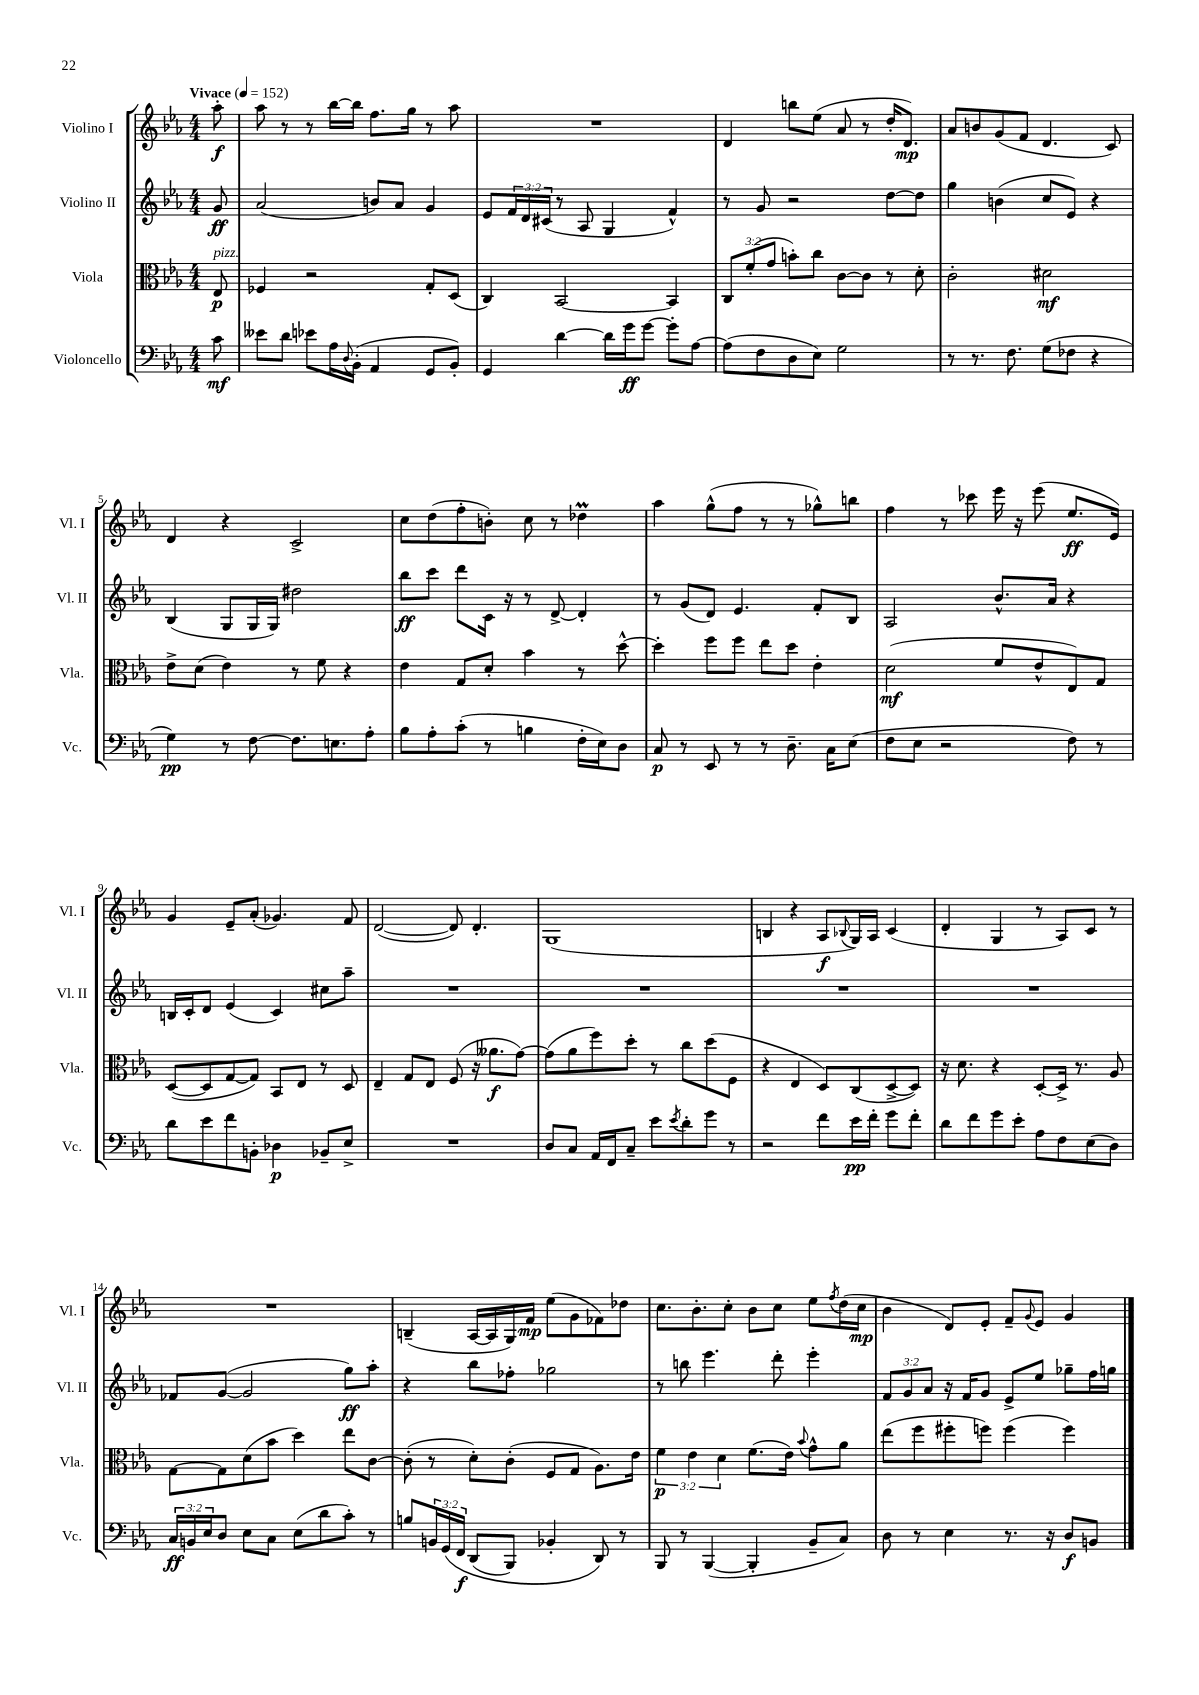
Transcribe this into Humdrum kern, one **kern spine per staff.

**kern	**kern	**kern	**kern
*staff4	*staff3	*staff2	*staff1
*clefF4	*clefC3	*clefG2	*clefG2
*k[b-e-a-]	*k[b-e-a-]	*k[b-e-a-]	*k[b-e-a-]
*M4/4	*M4/4	*M4/4	*M4/4
*MM152	*MM152	*MM152	*MM152
8c\	8E-/	8g/	8aa-'\
=	=	=	=
8e--\L	4F-/	(2a-/	8aa-\
8d\J	.	.	8r
8e-\L	2r	.	8r
16A-\L	.	.	[16bb-\LL
8qqD/	.	.	.
(16BB-'\JJ	.	.	16bb-\]JJ
4AA-/	.	8b/L)	8.ff\L
.	.	8a-/J	.
.	.	.	16gg\Jk
8GG/L	8G'/L	4g/	8r
8BB-'/J)	(8D/J	.	8aa-\
=	=	=	=
4GG/	4C/)	8e-/L	1r
.	.	24f/L	.
.	.	24d/	.
.	.	(24c#/JJ	.
[4d\	[2BB-/	8r	.
.	.	8A-/	.
16d\]LL	.	4G/	.
16g\J	.	.	.
[8g\J	.	.	.
8g'\]L	4BB-/]	4f^^/)	.
[8A-\J	.	.	.
=	=	=	=
(8A-\]L	12C/L	8r	4d/
.	(12f'/	.	.
8F\	.	8g/	.
.	12g/J	.	.
8D\	8b'\L)	2r	8bb\L
8E-\J)	8cc\J	.	(8ee-\J
2G\	[8c\L	.	8a-/
.	8c\]J	.	8r
.	8r	[8dd\L	16dd'/LK
.	.	.	8.d/J)
.	8d'\	8dd\]J	.
=	=	=	=
8r	2c'\	4gg\	8a-/L
8.r	.	.	8b/
.	.	(4b\	(8g/
8.F\	.	.	.
.	.	.	8f/J
(8G\L	2d#\	8cc/L	4.d/
8F-\J	.	8e-/J)	.
4r	.	4r	.
.	.	.	8c/)
=	=	=	=
4G\)	8e-^\L	(4B-/	4d/
.	(8d\J	.	.
8r	4e-\)	8G/L	4r
[8F\	.	16G/L	.
.	.	16G/JJ)	.
8.F\]L	8r	2dd#\	2c^/
.	8f\	.	.
8.E\	.	.	.
.	4r	.	.
8A-'\J	.	.	.
=	=	=	=
8B-\L	4e-\	8bb-\L	8cc\L
8A-'\	.	8ccc\J	(8dd\
(8c'\J	8G/L	8ddd\L	8ff'\
8r	8d'/J	16c\Jk	8b'\J)
.	.	16r	.
4B\	4b-\	8r	8cc\
.	.	[8d^/	8r
16F'\LL	8r	4d'/]	4dd-\
16E-\J)	.	.	.
8D\J	[8dd^^\	.	.
=	=	=	=
8C/	4dd'\]	8r	4aa-\
8r	.	(8g/L	.
8EE-/	8ff\L	8d/J)	(8gg^^\L
8r	8ff\J	4.e-/	8ff\J
8r	8ee-\L	.	8r
8.D~\	8dd\J	.	8r
.	4e-'\	8f'/L	8gg-^^\L)
16C\LK	.	.	.
(8E-\J	.	8B-/J	8bb\J
=	=	=	=
8F\L	(2d\	2A-/	4ff\
8E-\J	.	.	.
2r	.	.	8r
.	.	.	8ccc-\
.	8f/L	8.b-^^/L	16eee-\
.	.	.	16r
.	8e-^^/	.	(8eee-\
.	.	16a-/Jk	.
8F\)	8E-/)	4r	8.ee-/L
8r	8G/J	.	.
.	.	.	16e-/Jk)
=	=	=	=
8d\L	([8D/L	16B/LL	4g/
.	.	16c'/J	.
8e-\	8D/]	8d/J	.
8f\	[8G/	(4e-/	8e-~/L
8BB'\J	8G/]J)	.	(8a-'/J
4D-\	8BB-/L	4c/)	4.g-/)
.	8E-/J	.	.
8BB-~/L	8r	8cc#\L	.
8E-^/J	8D/	8aa-~\J	8f/
=	=	=	=
1r	4E-~/	1r	([2d/
.	8G/L	.	.
.	8E-/J	.	.
.	(8F/	.	8d/])
.	16r	.	4.d'/
.	8.a--\L	.	.
.	[8g\J)	.	.
=	=	=	=
8D/L	(8g\]L	1r	(1G
8C/J	8a-\	.	.
16AA-/LL	8ff\)	.	.
16FF/J	.	.	.
8C~/J	8dd'\J	.	.
8e-\L	8r	.	.
8qe-/	.	.	.
8d'\	8cc\L	.	.
8g\J	(8dd\	.	.
8r	8F\J	.	.
=	=	=	=
2r	4r	1r	4B/
.	4E-/	.	4r
8f\L	8D/L)	.	8A-/L
.	.	.	8qqB-/
16e-\L	(8C/	.	16G/L)
16f'\JJ	.	.	16A-/JJ
8g\L	[8D^/	.	(4c/
8f'\J	8D/]J)	.	.
=	=	=	=
8d\L	16r	1r	4d'/
.	8.d\	.	.
8f\	.	.	.
8g\	4r	.	4G/
8e-'\J	.	.	.
8A-\L	[8D'/L	.	8r
8F\	16D^/]Jk	.	8A-/L)
.	8.r	.	.
(8E-\	.	.	8c/J
8D\J)	8A-/	.	8r
=	=	=	=
24C/LL	[8G\L	8f-/L	1r
24BB/	.	.	.
24E-/J	.	.	.
8D/J	8G\]	([8g/J	.
8E-\L	(8d\	2g/]	.
8C\J	8b-\J	.	.
(8E-\L	4dd\)	.	.
8d\	.	.	.
8c'\J)	8ee-\L	8gg\L)	.
8r	[8c\J	8aa-'\J	.
=	=	=	=
8B/L	(8c'\]	4r	(4B~/
24BB/L	8r	.	.
&(24GG/	.	.	.
24FF/JJ	.	.	.
(8DD/L	8d'\L)	8bb-\L	[16A-/LL
.	.	.	16A-/]
8BBB-/J)	(8c'\J	8ff-'\J	16G/)
.	.	.	16f/JJ
4BB-'/	8F/L	2gg-\	(8ee-\L
.	8G/J	.	8g\
8DD/&)	8.A-\L)	.	8f-\)
8r	.	.	8dd-\J
.	16e-\Jk	.	.
=	=	=	=
8BBB-/	6f\	8r	8.cc\L
8r	.	8bb\	.
.	6e-\	.	.
.	.	.	8.b-'\
([4BBB-/	.	4.eee-\	.
.	6d\	.	.
.	.	.	8cc'\J
4BBB-'/]	(8.f\L	.	8b-\L
.	.	8ddd'\	8cc\J
.	16e-\Jk)	.	.
.	8qqb-/	.	.
8BB-~/L	8g^^\L	4eee-'\	8ee-\L
.	.	.	8qff/
8C/J)	8a-\J	.	(16dd\L
.	.	.	16cc\JJ
=	=	=	=
8D\	(8ee-\L	12f/L	4b-\
.	.	12g/	.
8r	8ff\	.	.
.	.	12a-/J	.
4E-\	8ff#'\	16r	8d/L)
.	.	16f/LK	.
.	8ff\J)	8g/J	8e-'/J
8.r	(4ff\	8e-^/L	8f~/L
.	.	.	8qqg/
.	.	8ee-/J	8e-/J
16r	.	.	.
8D/L	4ff\)	8gg-~\L	4g/
8BB/J	.	16ff\L	.
.	.	16gg\JJ	.
==	==	==	==
*-	*-	*-	*-
